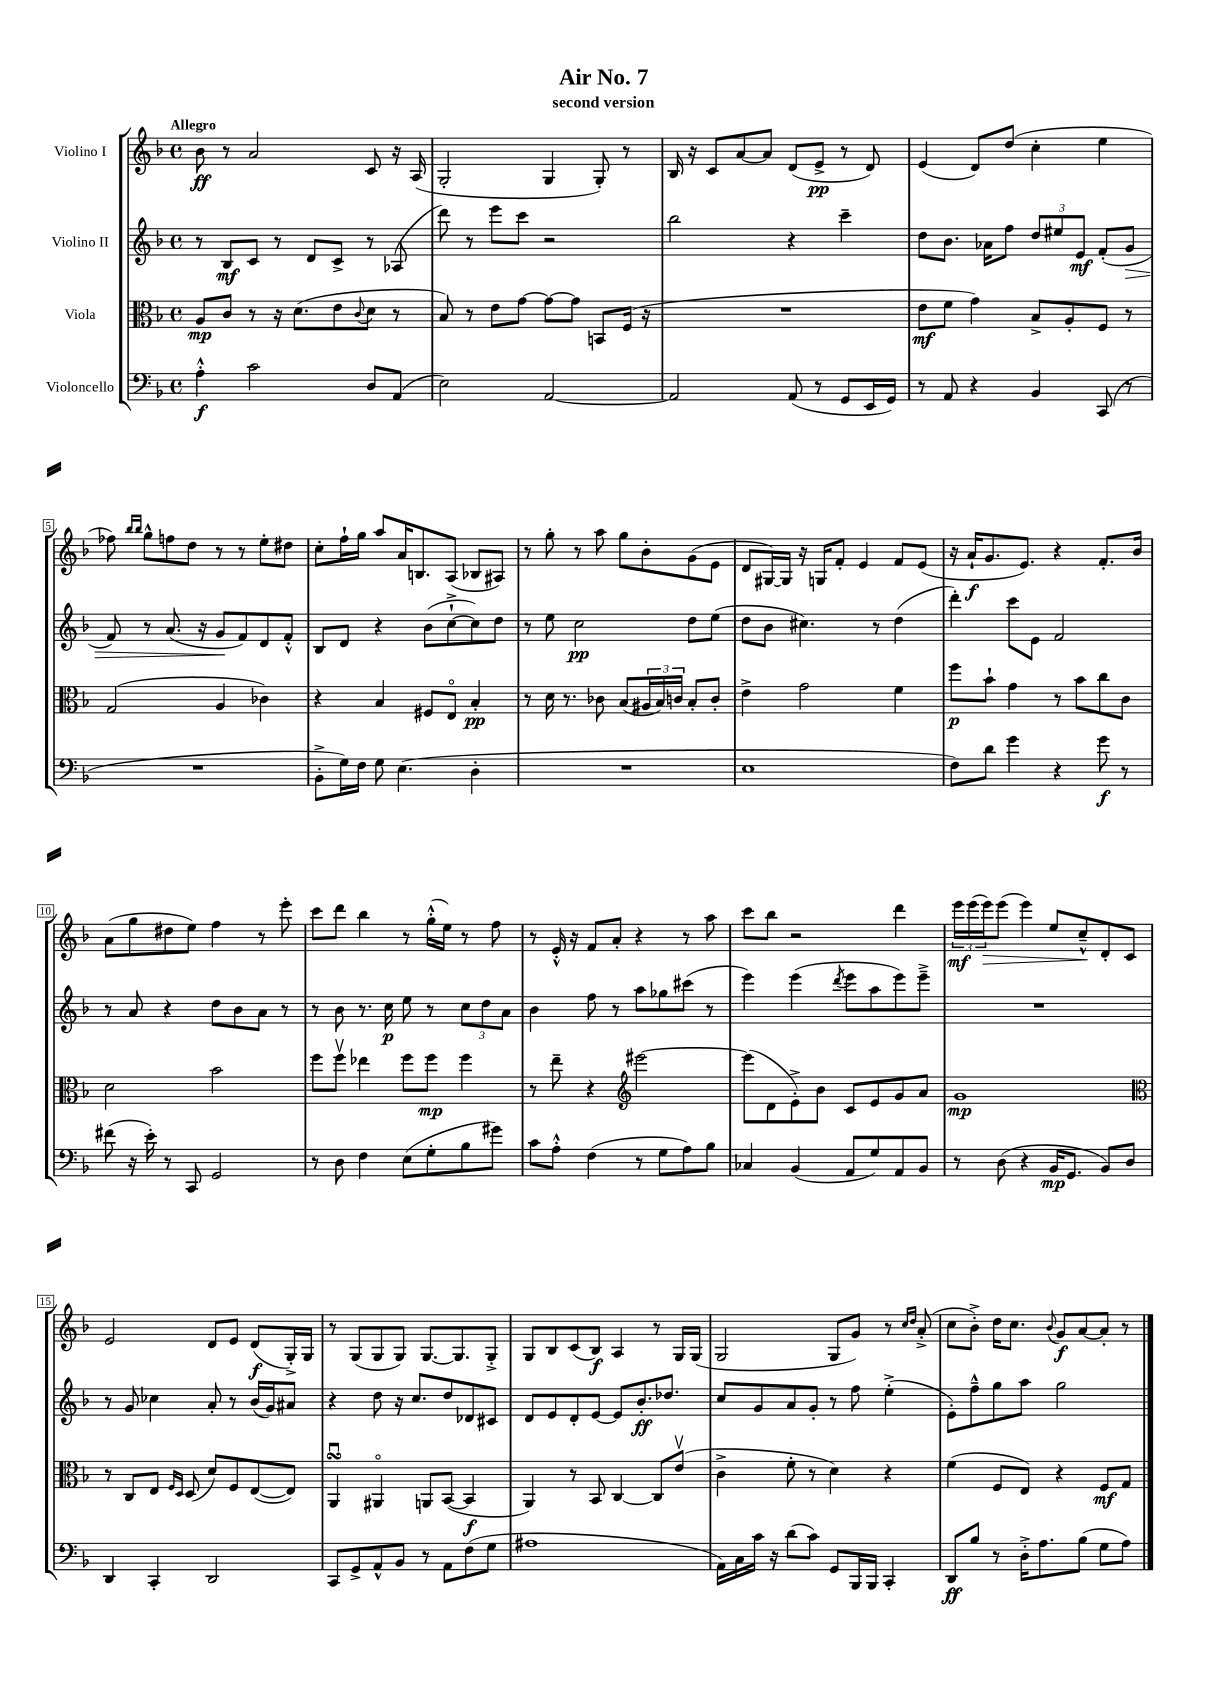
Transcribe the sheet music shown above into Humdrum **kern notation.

**kern	**kern	**kern	**kern
*staff4	*staff3	*staff2	*staff1
*clefF4	*clefC3	*clefG2	*clefG2
*k[b-]	*k[b-]	*k[b-]	*k[b-]
*M4/4	*M4/4	*M4/4	*M4/4
*met(c)	*met(c)	*met(c)	*met(c)
4A'^^	8A	8r	8b-
.	8c	8B-	8r
2c	8r	8c	2a
.	16r	8r	.
.	(8.d	.	.
.	.	8d	.
.	8e	8c^	.
.	8qqc	.	.
8D	8d	8r	8c
(8AA	8r	(8A-	16r
.	.	.	(16A
=	=	=	=
2E)	8B-)	8ddd)	2G'
.	8r	8r	.
.	8e	8eee	.
.	[8g	8ccc	.
[2AA	8g_	2r	4G
.	8g]	.	.
.	8BB	.	8G')
.	(16F	.	8r
.	16r	.	.
=	=	=	=
2AA]	1r	2bb-	16B-
.	.	.	16r
.	.	.	8c
.	.	.	[8a
.	.	.	8a]
(8AA	.	4r	(8d
8r	.	.	8e^
8GG	.	4ccc~	8r
16EE	.	.	8d)
16GG)	.	.	.
=	=	=	=
8r	8e	8dd	(4e
8AA	8f	8.b-	.
4r	4g)	.	8d)
.	.	16a-	.
.	.	8ff	(8dd
4BB-	8B-^	12dd	4cc'
.	.	12ee#	.
.	8A'	.	.
.	.	12e	.
(8CC	8F	(8f'	4ee
8r	8r	8g	.
=	=	=	=
1r	(2G	8f)	8ff-)
.	.	.	16qqbb-
.	.	.	16qqbb-
.	.	8r	8gg^^
.	.	(8.a	8ff
.	.	.	8dd
.	.	16r	.
.	4A	8g	8r
.	.	8f)	8r
.	4c-)	8d	8ee'
.	.	8f'^^	8dd#
=	=	=	=
8BB-'^	4r	8B-	8cc'
16G)	.	8d	16ff`
16F	.	.	16gg
8G	4B-	4r	8aa
(4.E	.	.	16a
.	.	.	8.B
.	8F#	(8b-	.
.	8Eo	[8cc`^	(8A
4D'	4B-'	8cc])	8B-
.	.	8dd	8A#)
=	=	=	=
1r	8r	8r	8r
.	16d	8ee	8gg'
.	8.r	.	.
.	.	2cc	8r
.	8c-	.	8aa
.	(8B-	.	8gg
.	24A#	.	8b-'
.	24B-)	.	.
.	24c	.	.
.	8B-'	8dd	(8g
.	8c'	(8ee	8e
=	=	=	=
1E	4e^	8dd	8d
.	.	8b-	[16G#)
.	.	.	16G#]
.	2g	4.cc#)	16r
.	.	.	16G
.	.	.	8f'
.	.	.	4e
.	.	8r	.
.	4f	(4dd	8f
.	.	.	(8e
=	=	=	=
8F)	8ff	4ddd')	16r
.	.	.	16a`
8d	8b-`	.	8.g
4g	4g	8ccc	.
.	.	.	8.e)
.	.	8e	.
4r	8r	2f	4r
.	8b-	.	.
8g	8cc	.	8.f'
8r	8c	.	.
.	.	.	16b-
=	=	=	=
(8f#	2d	8r	(8a
16r	.	8a	8gg
16e')	.	.	.
8r	.	4r	8dd#
8CC	.	.	8ee)
2GG	2b-	8dd	4ff
.	.	8b-	.
.	.	8a	8r
.	.	8r	8eee'
=	=	=	=
8r	8ff	8r	8ccc
8D	8ffv	8b-	8ddd
4F	4ee-	8.r	4bb-
.	.	16cc	.
(8E	8ff	8ee	8r
8G'	8ff	8r	(16gg'^^
.	.	.	16ee)
8B-	4ff	12cc	8r
.	.	12dd	.
8g#)	.	.	8ff
.	.	12a	.
=	=	=	=
8c	8r	4b-	8r
8A'^^	8ee~	.	16e'^^
.	.	.	16r
(4F	4r	8ff	8f
.	.	8r	8a'
*	*clefG2	*	*
8r	[2eee#	8aa	4r
8G	.	8gg-	.
8A)	.	(8ccc#	8r
8B-	.	8r	8aa
=	=	=	=
4C-	(8eee#]	4eee)	8ccc
.	8d	.	8bb-
(4BB-	8e'^)	(4eee	2r
.	8b-	.	.
.	.	8qddd	.
8AA	8c	8eee	.
8G)	8e	8aa	.
8AA	8g	8eee)	4ddd
8BB-	8a	8eee~^	.
=	=	=	=
8r	1g	1r	24eee
.	.	.	(24eee
.	.	.	24eee)
(8D	.	.	(8eee
4r	.	.	4eee)
16BB-	.	.	8ee
8.GG	.	.	.
.	.	.	8cc~^^
8BB-)	.	.	8d'
8D	.	.	8c
=	=	=	=
*	*clefC3	*	*
4DD	8r	8r	2e
.	8C	8g	.
4CC'	8E	4cc-	.
.	16qqF	.	.
.	16qqD	.	.
.	(8D	.	.
2DD	8d)	8a'	8d
.	8F	8r	8e
.	([8E	(16b-	(8d
.	.	16g)	.
.	8E])	8a#	16G'^)
.	.	.	16G
=	=	=	=
8CC	4AAu	4r	8r
8GG^	.	.	(8G
8AA^^	4AA#o	8dd	8G
8BB-	.	16r	8G)
.	.	8.cc	.
8r	8AA	.	[8.G
8AA	([8BB-	8dd	.
.	.	.	8.G]
(8F	4BB-]	8d-	.
8G	.	8c#	8G'^
=	=	=	=
1A#	4AA)	8d	8G
.	.	8e	8B-
.	8r	8d'	(8c
.	8BB-	[8e	8B-)
.	[4C	8e]	4A
.	.	8.b-'	.
.	8C]	.	8r
.	.	8.dd-	.
.	(8ev	.	16G
.	.	.	(16G
=	=	=	=
16AA)	4c^	8cc	2G
16C	.	.	.
16c	.	8g	.
16r	.	.	.
(8d	8f'	8a	.
8c)	8r	8g'	.
8GG	4d)	8r	8G
16BBB-	.	8ff	8g)
16BBB-	.	.	.
4CC'	4r	(4ee'^	8r
.	.	.	16qqcc
.	.	.	16qqdd
.	.	.	(8a'^
=	=	=	=
8DD	(4f	8e')	8cc
8B-	.	8ff~^^	8b-'^)
8r	8F	8gg	16dd
.	.	.	8.cc
16D'^	8E)	8aa	.
8.A	.	.	.
.	.	.	8qqb-
.	4r	2gg	8g
(8B-	.	.	[8a
8G	8F	.	8a']
8A)	8G	.	8r
==	==	==	==
*-	*-	*-	*-
